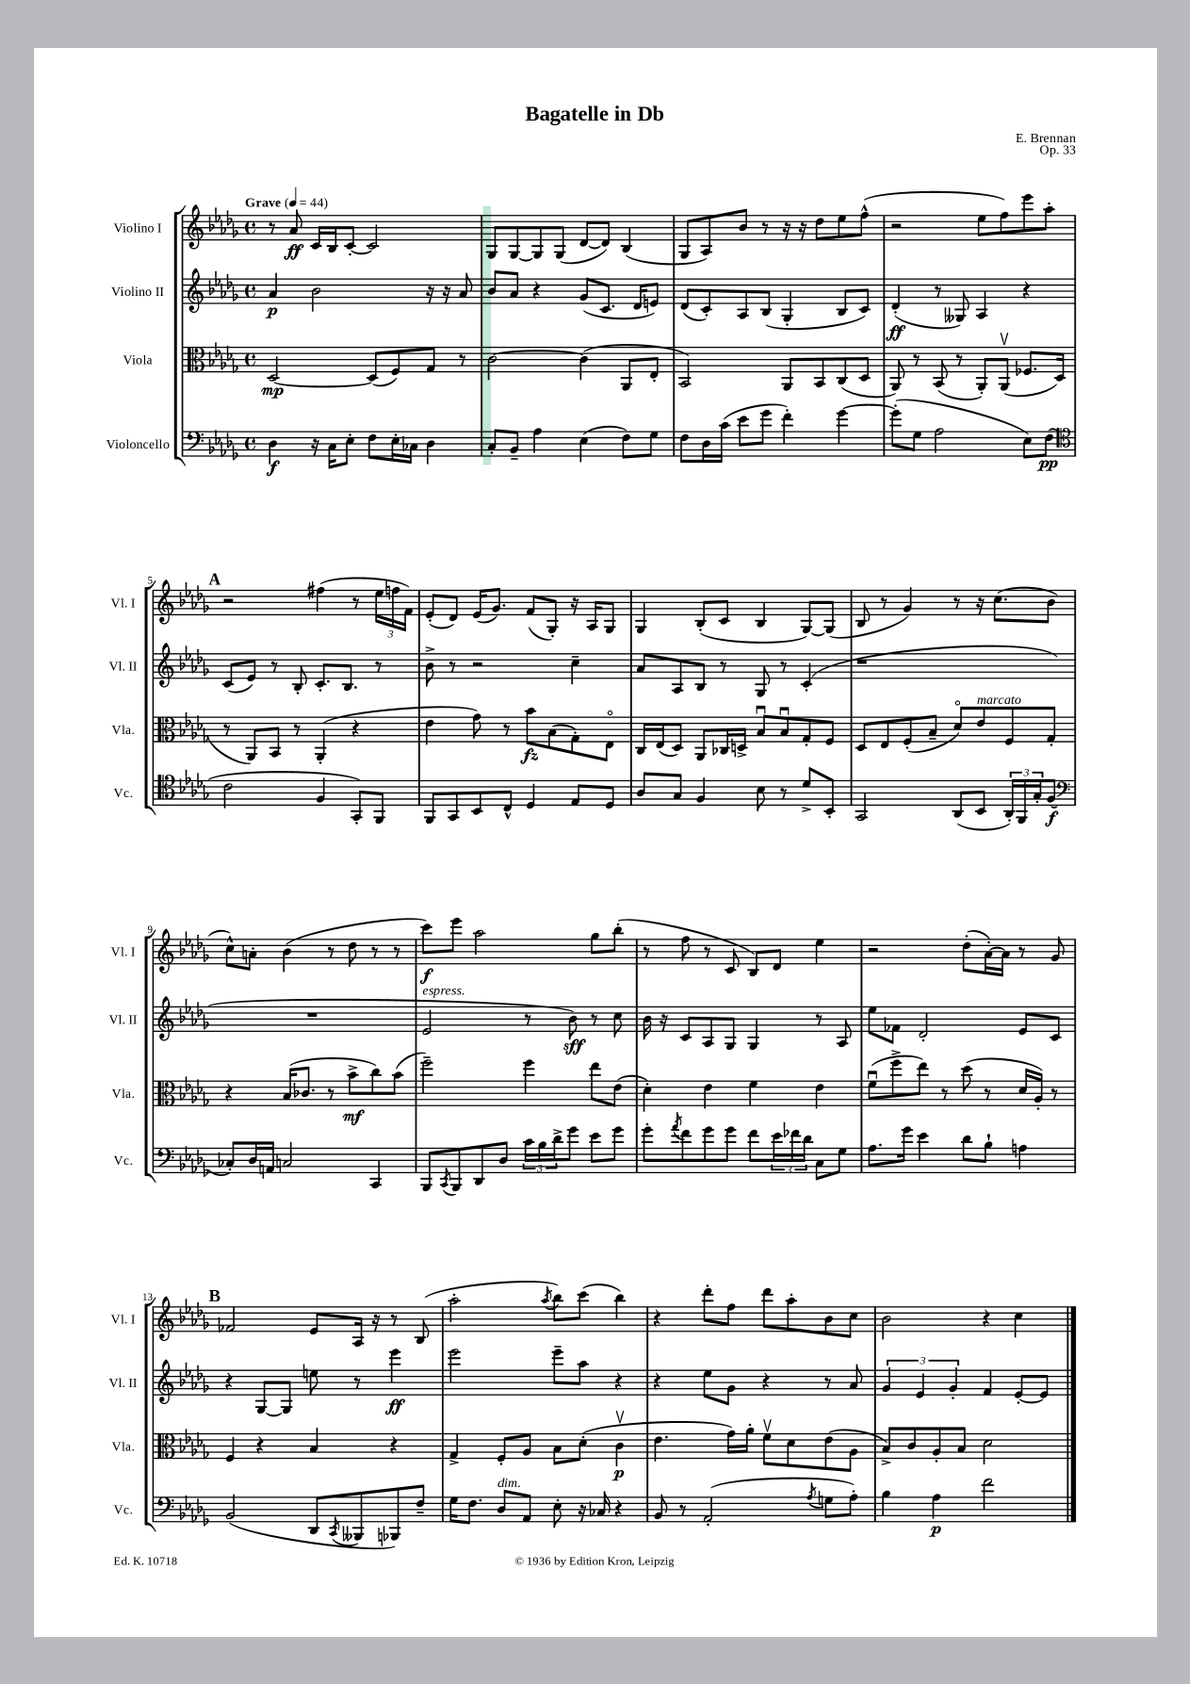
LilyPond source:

\header { title = "Bagatelle in Db" composer = "E. Brennan" opus = "Op. 33" }
<<
\new StaffGroup <<
\new Staff = "s0" \with { instrumentName = "Violino I" shortInstrumentName = "Vl. I" } {
    \clef treble \key des \major \defaultTimeSignature \time 4/4 \tempo "Grave" 4 = 44
    r8 aes'8\ff c'16 bes16 c'8~-. c'2 |
    ges8 ges8~ ges8 ges8( des'8~ des'8) bes4( |
    ges8 aes8) bes'8 r8 r16 r16 des''8 ees''8 f''8-^( |
    r2 ees''8 f''8) ees'''8 aes''8-. |
    \mark \markup { \bold "A" } r2 fis''4( r8 \tuplet 3/2 { ees''16 f''16 f'16) } |
    ees'8-.( des'8) ees'16( ges'8.) f'8( ges8-.) r16 aes16 ges8 |
    ges4 bes8-.( c'8 bes4 ges8~) ges8( |
    bes8 r8 ges'4) r8 r16 c''8.( bes'8 |
    c''8-^) a'8-. bes'4( r8 des''8 r8 r8 |
    c'''8\f) ees'''8 aes''2 ges''8 bes''8-.( |
    r8 f''8 r8 c'8 bes8) des'8 ees''4 |
    r2 des''8-.( aes'16~-.) aes'16 r8 ges'8 |
    \mark \markup { \bold "B" } fes'2 ees'8 aes16 r16 r8 bes8( |
    aes''2-. \acciaccatura { aes''8 } bes''8) c'''8( bes''4) |
    r4 des'''8-. f''8 des'''8 aes''8-. bes'8 c''8 |
    bes'2 r4 c''4 \bar "|." |
}
\new Staff = "s1" \with { instrumentName = "Violino II" shortInstrumentName = "Vl. II" } {
    \clef treble \key des \major \defaultTimeSignature \time 4/4
    aes'4\p bes'2 r16 r16 aes'8 |
    bes'8 aes'8 r4 ges'8( c'8. des'16 e'8) |
    des'8( c'8-.) aes8 bes8( ges4-. bes8 c'8) |
    des'4-.\ff( r8 geses8) aes4 r4 |
    \mark \markup { \bold "A" } c'8( ees'8) r8 bes8-. c'8.-. bes8. r8 |
    bes'8-> r8 r2 c''4-- |
    aes'8 aes8 bes8 r8 ges8 r8 c'4-.( |
    r1 |
    R1 |
    ees'2^\markup { \italic "espress." } r8 bes'8\sff) r8 c''8 |
    bes'16 r16 c'8 aes8 ges8 ges4 r8 aes8 |
    ees''8 fes'8 des'2-. ees'8 c'8 |
    \mark \markup { \bold "B" } r4 ges8~ ges8 e''8 r8 ees'''4\ff |
    ees'''2 ees'''8-- aes''8 r4 |
    r4 ees''8 ges'8 r4 r8 aes'8 |
    \tuplet 3/2 { ges'4 ees'4 ges'4-. } f'4 ees'8~-. ees'8 \bar "|." |
}
\new Staff = "s2" \with { instrumentName = "Viola" shortInstrumentName = "Vla." } {
    \clef alto \key des \major \defaultTimeSignature \time 4/4
    des2~\mp des8( f8) ges8 r8 |
    c'2~ c'4( aes,8 ees8-. |
    bes,2) aes,8 bes,8 c8( des8 |
    aes,8) r8 bes,8( r8 aes,8-.) aes,8\upbow( fes8. des16 |
    \mark \markup { \bold "A" } r8 aes,8) bes,8 r8 aes,4-.( r4 |
    ees'4 ges'8) r8 bes'8\fz bes8( ges8-.) ees8\flageolet |
    c16 ees16( des8) aes,8 ces16 d16-> bes8\downbow bes8\downbow ges8-. f8 |
    des8 ees8 f8-.( bes8-- des'8\flageolet) ees'8^\markup { \italic "marcato" } f8 ges8-. |
    r4 bes16( ces'8. r8 bes'8->\mf c''8) bes'8( |
    f''2--) f''4 ees''8 ees'8( |
    des'4-.) ees'4 f'4 ees'4 |
    f'8\downbow( f''8-> ees''8) r8 des''8( r8 des'16 aes16-.) r8 |
    \mark \markup { \bold "B" } f4 r4 bes4 r4 |
    ges4-> f8-. aes8 bes8 des'8-.( c'4\upbow\p |
    ees'4. ges'16) aes'16-. f'8\upbow des'8 ees'8( aes8 |
    bes8->) c'8 aes8-. bes8 des'2 \bar "|." |
}
\new Staff = "s3" \with { instrumentName = "Violoncello" shortInstrumentName = "Vc." } {
    \clef bass \key des \major \defaultTimeSignature \time 4/4
    des4\f r16 c16 ees8-. f8 ees16-. ces16 des4 |
    c8-. bes,8-- aes4 ees4( f8) ges8 |
    f8 des16 c'16( ees'8 ges'8 f'4-.) ges'4~ |
    ges'8-.( ges8 aes2 ees8) f8\pp( |
    \mark \markup { \bold "A" } \clef tenor c'2 f4 ges,8-.) f,8 |
    f,8 ges,8 bes,8 c8-^ des4 ees8 des8 |
    aes8 ges8 f4 bes8 r8 des'8-> bes,8-. |
    ges,2 aes,8( bes,8 \tuplet 3/2 { aes,16-.) f,16 ges16-. } f8\f( |
    \clef bass ces8-.) des16 a,16 c2 c,4 |
    bes,,8 \acciaccatura { c,8 } bes,,8 des,8 des8 \tuplet 3/2 { c'16 bes16 des'16-> } ges'8 ees'8 ges'8 |
    ges'8-. \acciaccatura { aes'8 } f'8 ges'8 ges'8 f'8 \tuplet 3/2 { ees'16 fes'16 des'16 } c8 ges8 |
    aes8. ges'16 ees'4 des'8 bes8-! a4 |
    \mark \markup { \bold "B" } bes,2( des,8 \acciaccatura { c,8 } beses,,8 bes,,8) f8-- |
    ges16 f8. des8^\markup { \italic "dim." } aes,8 ees8-. r16 ces16 r4 |
    bes,8 r8 aes,2-.( \acciaccatura { aes8 } g8 aes8-.) |
    bes4 aes4\p f'2 \bar "|." |
}
>>
>>
